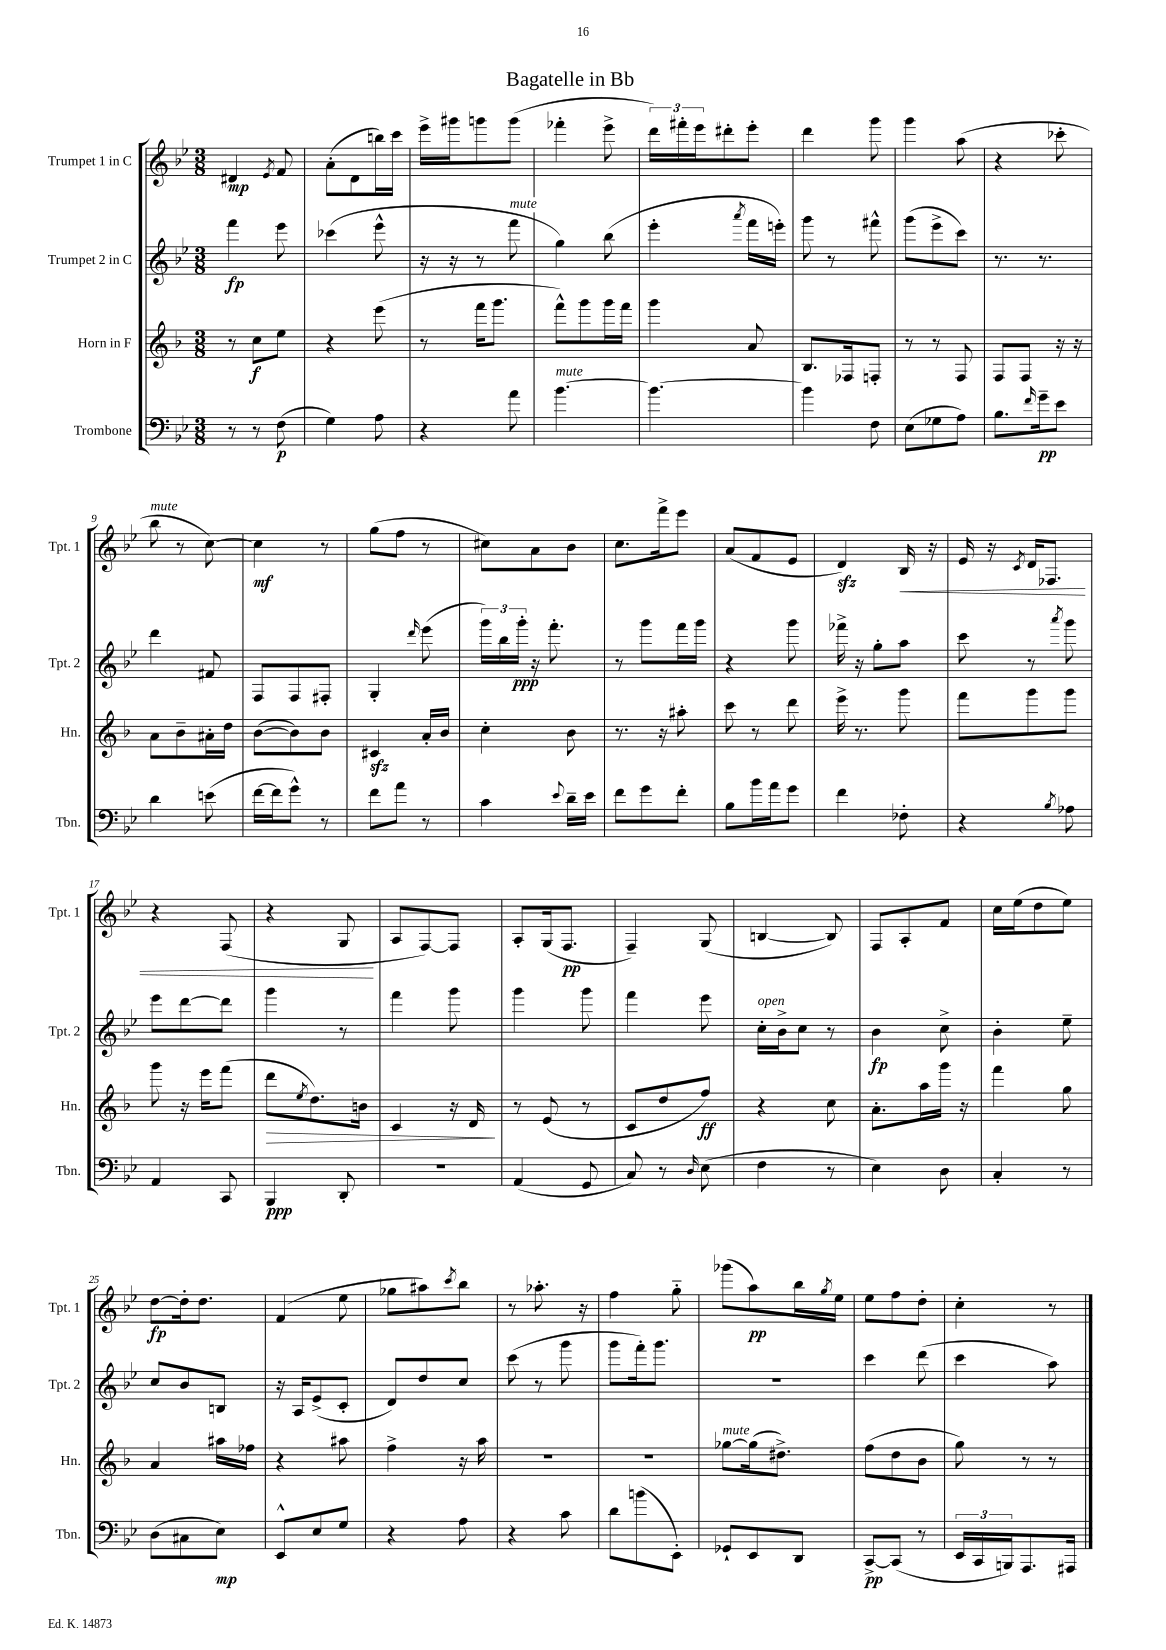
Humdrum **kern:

**kern	**kern	**kern	**kern
*staff4	*staff3	*staff2	*staff1
*clefF4	*clefG2	*clefG2	*clefG2
*k[b-e-]	*k[b-]	*k[b-e-]	*k[b-e-]
*M3/8	*M3/8	*M3/8	*M3/8
8r	8r	4fff	4d#
8r	8cc	.	.
.	.	.	8qe-
(8F	8ee	8eee-	8f
=	=	=	=
4G)	4r	(4ccc-	(8a'
.	.	.	8d
8A	(8eee	8eee-^^	16bb)
.	.	.	16ccc
=	=	=	=
4r	8r	16r	16eee-^
.	.	16r	16ggg#
.	16fff	8r	8ggg
.	8.ggg	.	.
8a	.	8fff	(8ggg
=	=	=	=
[4.b-	8fff^^)	4gg)	4fff-'
.	8ggg	.	.
.	16ggg	(8bb-	8eee-^
.	16fff	.	.
=	=	=	=
4.b-_	4ggg	4eee-'	24ddd)
.	.	.	24fff#'
.	.	.	24eee-
.	.	.	8ddd#'
.	.	8qaaa	.
.	8a	16fff	8eee-'
.	.	16eee')	.
=	=	=	=
4b-]	8.B-	8ggg	4ddd
.	.	8r	.
.	16F-	.	.
8F	8F'	8fff#^^	8ggg
=	=	=	=
(8E-	8r	(8ggg	4ggg
8G-	8r	8eee-^	.
8A)	8F	8ccc)	(8aa
=	=	=	=
8.B-	8F	8.r	4r
.	8F	.	.
16qqf	.	.	.
16g~	.	8.r	.
8e-	16r	.	8ccc-'
.	16r	.	.
=	=	=	=
4d	8a	4ddd	8bb-
.	8b-~	.	8r
(8e	16a#'	8f#	[8cc)
.	16dd	.	.
=	=	=	=
[16f	([8b-	8F	4cc]
16f]	.	.	.
8g^^)	8b-])	8F	.
8r	8b-	8F#'	8r
=	=	=	=
8f	4c#	4G'	(8gg
8a	.	.	8ff
.	.	16qqddd	.
8r	16a'	(8eee-	8r
.	16b-	.	.
=	=	=	=
4c	4cc'	24ggg)	8cc#)
.	.	24bb-	.
.	.	24ggg'	.
.	.	16r	8a
.	.	8.fff'	.
8qqe-	.	.	.
16d~	8b-	.	8b-
16e-	.	.	.
=	=	=	=
8f	8.r	8r	8.cc
8g	.	8ggg	.
.	16r	.	16fff^
8f'	8aa#'	16fff	8eee-
.	.	16ggg	.
=	=	=	=
8B-	8ccc	4r	(8a
16b-	8r	.	8f
16a	.	.	.
8g	8ddd	8ggg	8e-
=	=	=	=
4f	16eee^	16fff-^	4d)
.	8.r	16r	.
.	.	8gg'	.
8F-'	8ggg	8aa	16B-
.	.	.	16r
=	=	=	=
4r	8fff	8ccc	16e-
.	.	.	16r
.	.	.	8qc
.	8ggg	8r	16d
.	.	.	8.F-
8qB-	.	8qaaa	.
8A-	8ggg	8ggg	.
=	=	=	=
4AA	8ggg	8eee-	4r
.	16r	[8ddd	.
.	16eee	.	.
8CC	(8fff	8ddd]	(8F
=	=	=	=
4BBB-	8ddd	4ggg	4r
.	8qee	.	.
.	8.dd)	.	.
8DD'	.	8r	8G
.	16b	.	.
=	=	=	=
4.r	4c	4fff	8A
.	.	.	[8F)
.	16r	8ggg	8F]
.	16d	.	.
=	=	=	=
(4AA	8r	4ggg	8A'
.	(8e	.	(16G
.	.	.	8.F
8GG	8r	8ggg	.
=	=	=	=
8C)	8c	4fff	4F~)
8r	8dd	.	.
16qqD	.	.	.
(8E-	8ff)	8eee-	(8G
=	=	=	=
4F	4r	16cc'	[4B
.	.	16b-^	.
.	.	8cc	.
8r	8cc	8r	8B])
=	=	=	=
4E-)	8.a'	4b-	8F
.	.	.	8A'
.	16aa	.	.
8D	16ggg	8cc^	8f
.	16r	.	.
=	=	=	=
4C'	4fff	4b-'	16cc
.	.	.	(16ee-
.	.	.	8dd
8r	8gg	8ee-~	8ee-)
=	=	=	=
(8D	4a	8cc	[8dd
8C#	.	8b-	16dd']
.	.	.	8.dd
8E-)	16aa#	8B	.
.	16ff-	.	.
=	=	=	=
8EE-^^	4r	16r	(4f
.	.	16A	.
8E-	.	(8e-^	.
8G	8aa#	8c'	8ee-
=	=	=	=
4r	4ff^	8d)	8gg-
.	.	8dd	8aa#)
.	.	.	8qccc
8A	16r	8cc	8bb-
.	16aa	.	.
=	=	=	=
4r	4.r	(8ccc	8r
.	.	8r	8.aa-'
8c	.	8ggg	.
.	.	.	16r
=	=	=	=
8d	4.r	8ggg	4ff
(8b	.	16fff')	.
.	.	8.ggg	.
8EE-')	.	.	8gg'~
=	=	=	=
8GG-`	[8gg-	4.r	(8ggg-
8EE-	(16gg-]	.	8aa)
.	8.dd#^)	.	.
8DD	.	.	16bb-
.	.	.	8qgg
.	.	.	16ee-
=	=	=	=
[8CC^	(8ff	4ccc	8ee-
(8CC]	8dd	.	8ff
8r	8b-	(8ddd	8dd'
=	=	=	=
24EE-	8gg)	4ccc	4cc'
24CC	.	.	.
24BBB)	.	.	.
8.AAA	8r	.	.
.	8r	8aa)	8r
16AAA#	.	.	.
==	==	==	==
*-	*-	*-	*-
